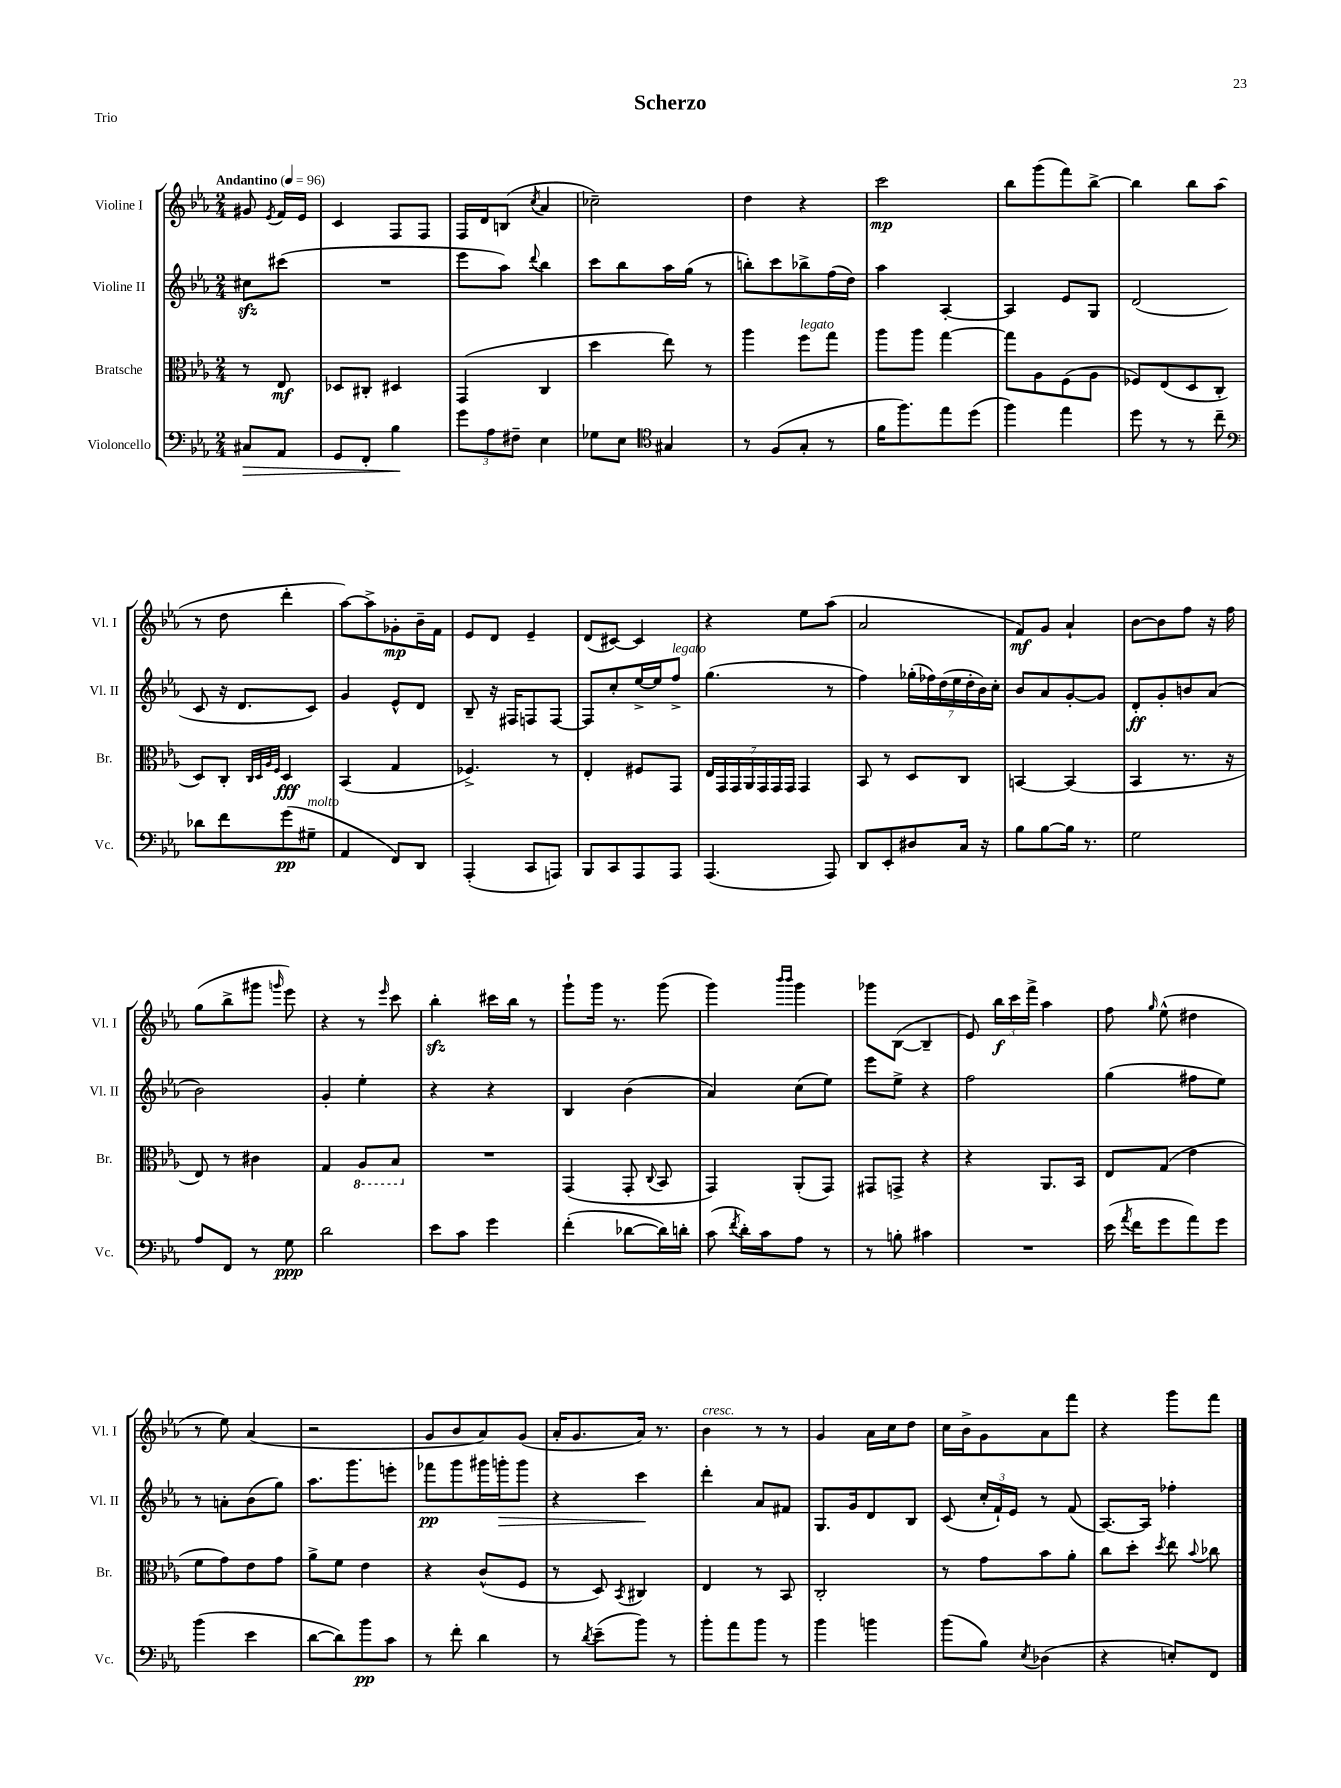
\header { title = "Scherzo" piece = "Trio" }
<<
\new StaffGroup <<
\new Staff = "s0" \with { instrumentName = "Violine I" shortInstrumentName = "Vl. I" } {
    \clef treble \key ees \major \numericTimeSignature \time 2/4 \partial 4 \tempo "Andantino" 4 = 96
    \autoBeamOff gis'8 \acciaccatura { ees'8 } f'16[ ees'16] |
    c'4 f8[ f8] |
    f16[ d'16 b8]( \acciaccatura { c''8 } aes'4 |
    ces''2--) |
    d''4 r4 |
    c'''2\mp |
    bes''8[ g'''8( f'''8) bes''8]~-> |
    bes''4 bes''8[ aes''8]( |
    r8 d''8 d'''4-. |
    aes''8[~) aes''8-> ges'8-.\mp bes'16-- f'16] |
    ees'8[ d'8] ees'4-- |
    d'8[( cis'8]~) cis'4 |
    r4 ees''8[ aes''8]( |
    aes'2 |
    f'8[\mf) g'8] aes'4-! |
    bes'8[~ bes'8 f''8] r16 f''16 |
    g''8[( bes''8-> gis'''8] \grace { g'''16 } ees'''8) |
    r4 r8 \grace { ees'''16 } c'''8 |
    bes''4-.\sfz cis'''16[ bes''16] r8 |
    g'''8[-! g'''16] r8. g'''8( |
    g'''4) \grace { bes'''16[ bes'''16] } g'''4 |
    ges'''8[ bes8]~( bes4-- |
    ees'8) \tuplet 3/2 { bes''16[\f c'''16 f'''16]-> } aes''4 |
    f''8 \grace { g''16 } ees''8-^( dis''4 |
    r8 ees''8) aes'4( |
    r2 |
    g'8[ bes'8 aes'8) g'8]( |
    aes'16[-. g'8. aes'16]) r8. |
    bes'4^\markup { \italic "cresc." } r8 r8 |
    g'4 aes'16[ c''16 d''8] |
    c''16[ bes'16-> g'8 aes'8 f'''8] |
    r4 g'''8[ f'''8] \bar "|." |
}
\new Staff = "s1" \with { instrumentName = "Violine II" shortInstrumentName = "Vl. II" } {
    \clef treble \key ees \major \numericTimeSignature \time 2/4 \partial 4
    \autoBeamOff cis''8[\sfz cis'''8]( |
    R2 |
    ees'''8[ aes''8]) \appoggiatura { d'''8 } bes''4 |
    c'''8[ bes''8 aes''16 g''16]( r8 |
    b''8[-.) c'''8 bes''8-> f''16( d''16]) |
    aes''4 aes4~-. |
    aes4 ees'8[ g8] |
    d'2( |
    c'8 r16 d'8.[ c'8]) |
    g'4 ees'8[-^ d'8] |
    bes8-- r16 fis16[ f8 f8]~ |
    f8[ c''8-. ees''16~-> ees''16 f''8]->^\markup { \italic "legato" } |
    g''4.( r8 |
    f''4) \tuplet 7/4 { ges''16[-.( fes''16) d''16( ees''16 d''16-. bes'16) c''16]-. } |
    bes'8[ aes'8 g'8~-. g'8] |
    d'8[-.\ff g'8-. b'8 aes'8]( |
    bes'2) |
    g'4-. ees''4-. |
    r4 r4 |
    bes4 bes'4( |
    aes'4) c''8[( ees''8]) |
    ees'''8[ ees''8]-> r4 |
    f''2 |
    g''4( fis''8[ ees''8]) |
    r8 a'8[-. bes'8( g''8]) |
    aes''8.[ g'''8. e'''8]-. |
    fes'''8[\pp g'''8 gis'''16 g'''16-.\> g'''8] |
    r4 c'''4\! |
    d'''4-. aes'8[ fis'8] |
    g8.[ g'16 d'8 bes8] |
    c'8( \tuplet 3/2 { c''16[-. f'16-!) ees'16] } r8 f'8( |
    aes8.[~) aes16] fes''4-. \bar "|." |
}
\new Staff = "s2" \with { instrumentName = "Bratsche" shortInstrumentName = "Br." } {
    \clef alto \key ees \major \numericTimeSignature \time 2/4 \partial 4
    \autoBeamOff r8 ees8\mf |
    des8[ cis8]-. dis4 |
    g,4( c4 |
    d''4 ees''8) r8 |
    aes''4 f''8[^\markup { \italic "legato" } g''8] |
    aes''8[ aes''8] g''4~ |
    g''8[ aes8 f8( aes8] |
    fes8[) ees8( d8 c8]-. |
    d8[) c8]-. \grace { c32[ d32 aes32 f32] } d4\fff |
    bes,4( g4 |
    fes4.->) r8 |
    ees4-. fis8[ g,8] |
    \tuplet 7/4 { ees16[ g,16 g,16 aes,16 g,16 g,16 g,16] } g,4 |
    bes,8 r8 d8[ c8] |
    b,4~ b,4( |
    bes,4 r8. r16 |
    ees8) r8 cis'4 |
    g4 \ottava #-1 aes,8[ bes,8] \ottava #0 |
    R2 |
    g,4( g,8-. \appoggiatura { c8 } bes,8 |
    g,4) aes,8[-.( g,8]) |
    gis,8[ g,8]-> r4 |
    r4 aes,8.[ bes,16] |
    ees8[ g8]( ees'4 |
    f'8[ g'8) ees'8 g'8] |
    aes'8[-> f'8] ees'4 |
    r4 c'8[-^( f8] |
    r8 d8) \acciaccatura { bes,8 } cis4 |
    ees4 r8 bes,8 |
    c2-. |
    r8 g'8[ bes'8 aes'8]-. |
    c''8[ d''8]-. \acciaccatura { d''8 } ees''8 \appoggiatura { bes'8 } ces''8 \bar "|." |
}
\new Staff = "s3" \with { instrumentName = "Violoncello" shortInstrumentName = "Vc." } {
    \clef bass \key ees \major \numericTimeSignature \time 2/4 \partial 4
    \autoBeamOff cis8[\> aes,8] |
    g,8[ f,8]-. bes4\! |
    \tuplet 3/2 { g'8[ aes8 fis8]-- } ees4 |
    ges8[ ees8] \clef tenor gis4 |
    r8 f8[( g8]-. r8 |
    f'16[ f''8.) ees''8 d''8]( |
    f''4) ees''4 |
    d''8 r8 r8 c''8-- |
    \clef bass des'8[ f'8 g'8\pp( gis8]--^\markup { \italic "molto" } |
    aes,4 f,8[) d,8] |
    aes,,4-.( c,8[ a,,8]) |
    bes,,8[ c,8 aes,,8 aes,,8] |
    aes,,4.( aes,,8) |
    d,8[ ees,8-. dis8 c16] r16 |
    bes8[ bes8~ bes16] r8. |
    g2 |
    aes8[ f,8] r8 g8\ppp |
    d'2 |
    ees'8[ c'8] g'4 |
    f'4-.( des'8[~ des'16) d'16]-. |
    c'8( \acciaccatura { f'8 } d'16[-.) c'16 aes8] r8 |
    r8 b8-. cis'4 |
    R2 |
    ees'16( \acciaccatura { aes'8 } f'16[ g'8 aes'8) g'8] |
    bes'4( ees'4 |
    d'8[~ d'8) bes'8\pp c'8] |
    r8 f'8-. d'4 |
    r8 \acciaccatura { d'8 } ees'8[--( bes'8]) r8 |
    bes'8[-. aes'8 bes'8] r8 |
    bes'4 b'4 |
    bes'8[( bes8]) \acciaccatura { ees8 } des4( |
    r4 e8[-.) f,8] \bar "|." |
}
>>
>>
\layout { \context { \Score \remove "Bar_number_engraver" } }
